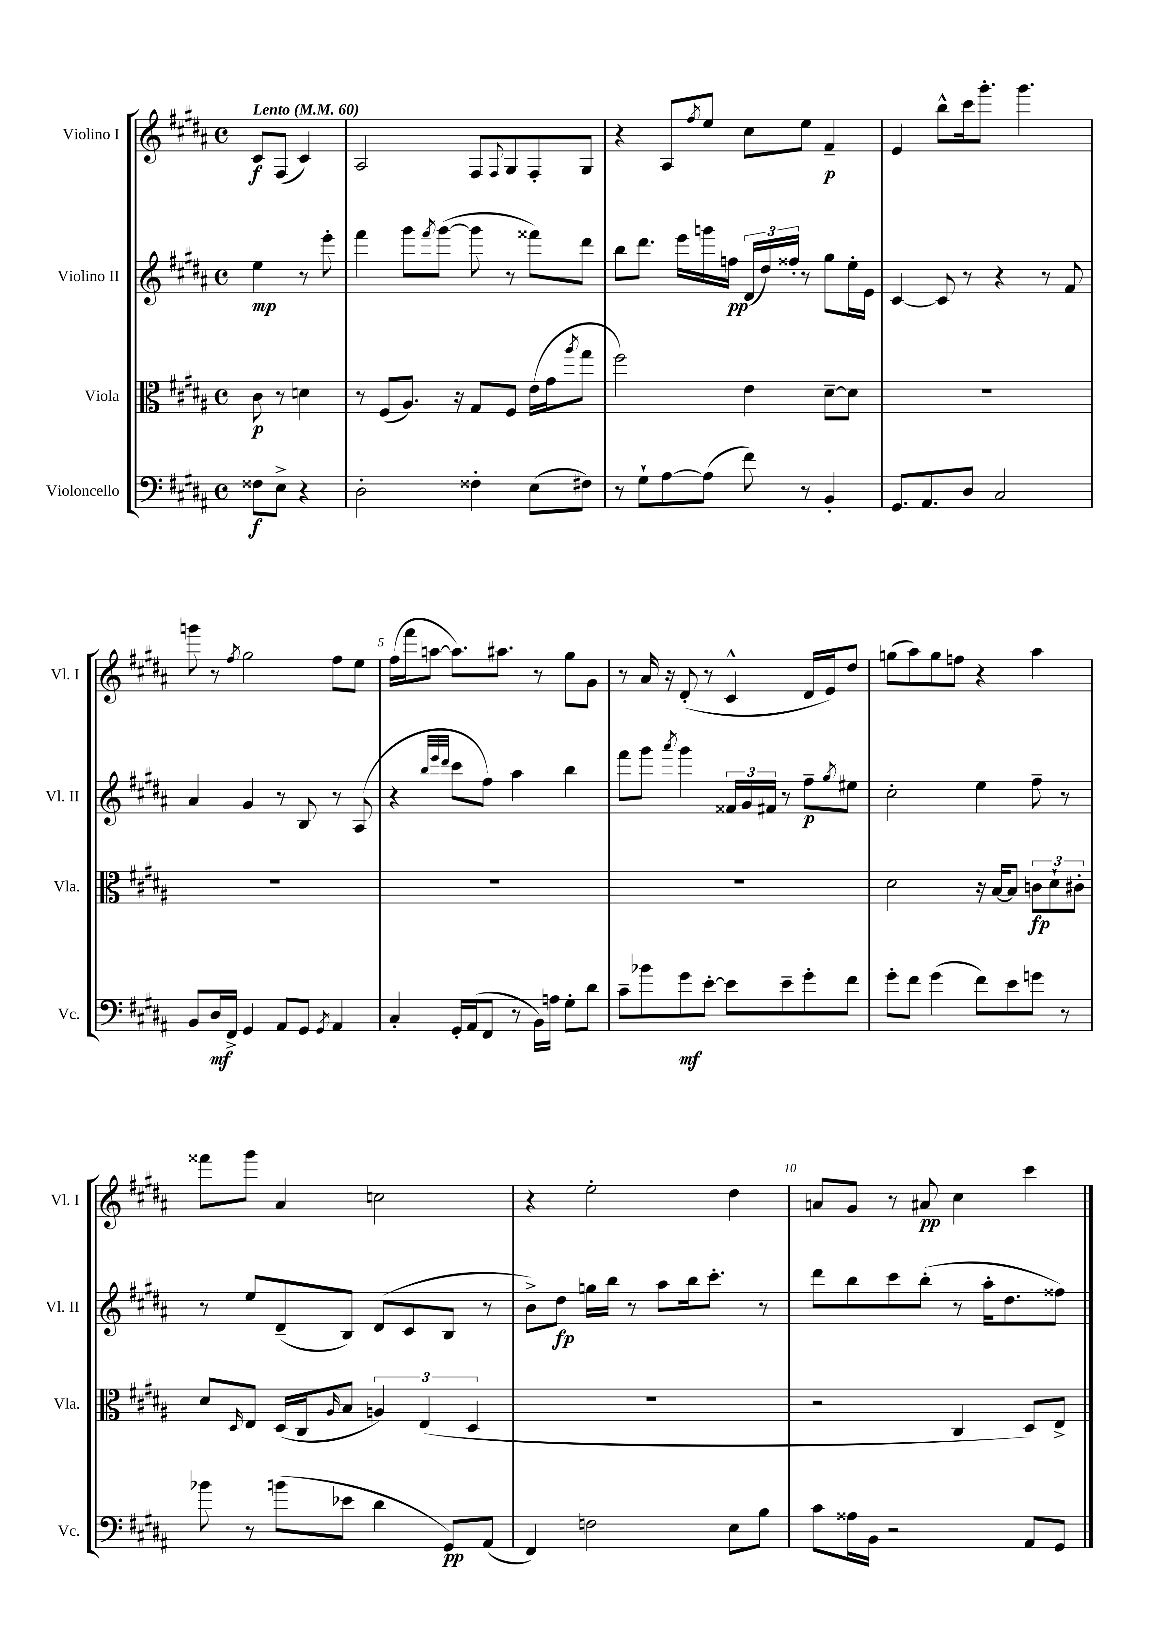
<<
\new StaffGroup <<
\new Staff = "s0" \with { instrumentName = "Violino I" shortInstrumentName = "Vl. I" } {
    \clef treble \key b \major \defaultTimeSignature \time 4/4 \partial 2 \tempo "Lento" 4 = 60
    cis'8\f fis8( cis'4) |
    ais2 fis8 \appoggiatura { fis8 } gis8 fis8-. gis8 |
    r4 ais8 \acciaccatura { fis''8 } e''8 cis''8 e''8 fis'4--\p |
    e'4 b''8-^ cis'''16 gis'''8.-. gis'''4. |
    g'''8 r8 \acciaccatura { fis''8 } gis''2 fis''8 e''8 |
    fis''16( fis'''16 a''8~ a''8.) ais''8. r8 gis''8 gis'8 |
    r8 ais'16 r16 dis'8-.( r8 cis'4-^ dis'16 e'16) dis''8 |
    g''8( ais''8) g''8 f''8 r4 ais''4 |
    fisis'''8 gis'''8 ais'4 c''2 |
    r4 e''2-. dis''4 |
    a'8 gis'8 r8 ais'8\pp cis''4 cis'''4 \bar "|." |
}
\new Staff = "s1" \with { instrumentName = "Violino II" shortInstrumentName = "Vl. II" } {
    \clef treble \key b \major \defaultTimeSignature \time 4/4 \partial 2
    e''4\mp r8 e'''8-. |
    fis'''4 gis'''8 \acciaccatura { fis'''8 } gis'''8~( gis'''8 r8 fisis'''8) dis'''8 |
    b''8 dis'''8. e'''16 g'''16 f''16\pp \tuplet 3/2 { dis'16( dis''16) fisis''16-. } r8 gis''8 e''16-. e'16 |
    cis'4~ cis'8 r8 r4 r8 fis'8 |
    ais'4 gis'4 r8 b8 r8 ais8( |
    r4 \grace { b''32 e'''32 dis'''32 } cis'''8 fis''8) ais''4 b''4 |
    fis'''8 gis'''8 \acciaccatura { ais'''8 } gis'''4 \tuplet 3/2 { fisis'16 gis'16 fis'16 } r8 fis''8--\p \acciaccatura { gis''8 } eis''8 |
    cis''2-. e''4 fis''8-- r8 |
    r8 e''8 dis'8--( b8) dis'8( cis'8 b8 r8 |
    b'8->) dis''8\fp g''16 b''16 r8 ais''8 b''16 cis'''8.-. r8 |
    dis'''8 b''8 cis'''8 b''8-.( r8 ais''16-. dis''8. fisis''8) \bar "|." |
}
\new Staff = "s2" \with { instrumentName = "Viola" shortInstrumentName = "Vla." } {
    \clef alto \key b \major \defaultTimeSignature \time 4/4 \partial 2
    cis'8\p r8 d'4 |
    r8 fis8( ais8.) r16 gis8 fis8 e'16( gis'16 \acciaccatura { ais''8 } gis''8 |
    fis''2) e'4 dis'8~-- dis'8 |
    R1 |
    R1 |
    R1 |
    R1 |
    dis'2 r16 b16~ b8 \tuplet 3/2 { c'8\fp dis'8-! cis'8-. } |
    dis'8 \grace { dis16 } e8 dis16( cis16 \grace { ais16 } b8 \tuplet 3/2 { a4) e4( dis4 } |
    R1 |
    r2 cis4 dis8) e8-> \bar "|." |
}
\new Staff = "s3" \with { instrumentName = "Violoncello" shortInstrumentName = "Vc." } {
    \clef bass \key b \major \defaultTimeSignature \time 4/4 \partial 2
    fisis8\f e8-> r4 |
    dis2-. fisis4-. e8( fis8) |
    r8 gis8-! ais8~ ais8( fis'8) r8 b,4-. |
    gis,8. ais,8. dis8 cis2 |
    b,8 dis16\mf fis,16-> gis,4 ais,8 gis,8 \acciaccatura { gis,8 } ais,4 |
    cis4-. gis,16-. ais,16( fis,8 r8 b,16) a16 gis8-. dis'8 |
    cis'8-- bes'8 gis'8\mf e'8~-. e'8 e'8-- gis'8-. fis'8 |
    gis'8-. fis'8 gis'4( fis'8) e'8 g'8 r8 |
    bes'8 r8 b'8( ees'8 dis'4 gis,8\pp) ais,8( |
    fis,4) f2 e8 b8 |
    cis'8 aisis16 b,16 r2 ais,8 gis,8 \bar "|." |
}
>>
>>
\layout { \context { \Score \override BarNumber.break-visibility = ##(#f #t #t) barNumberVisibility = #(every-nth-bar-number-visible 5) } }
